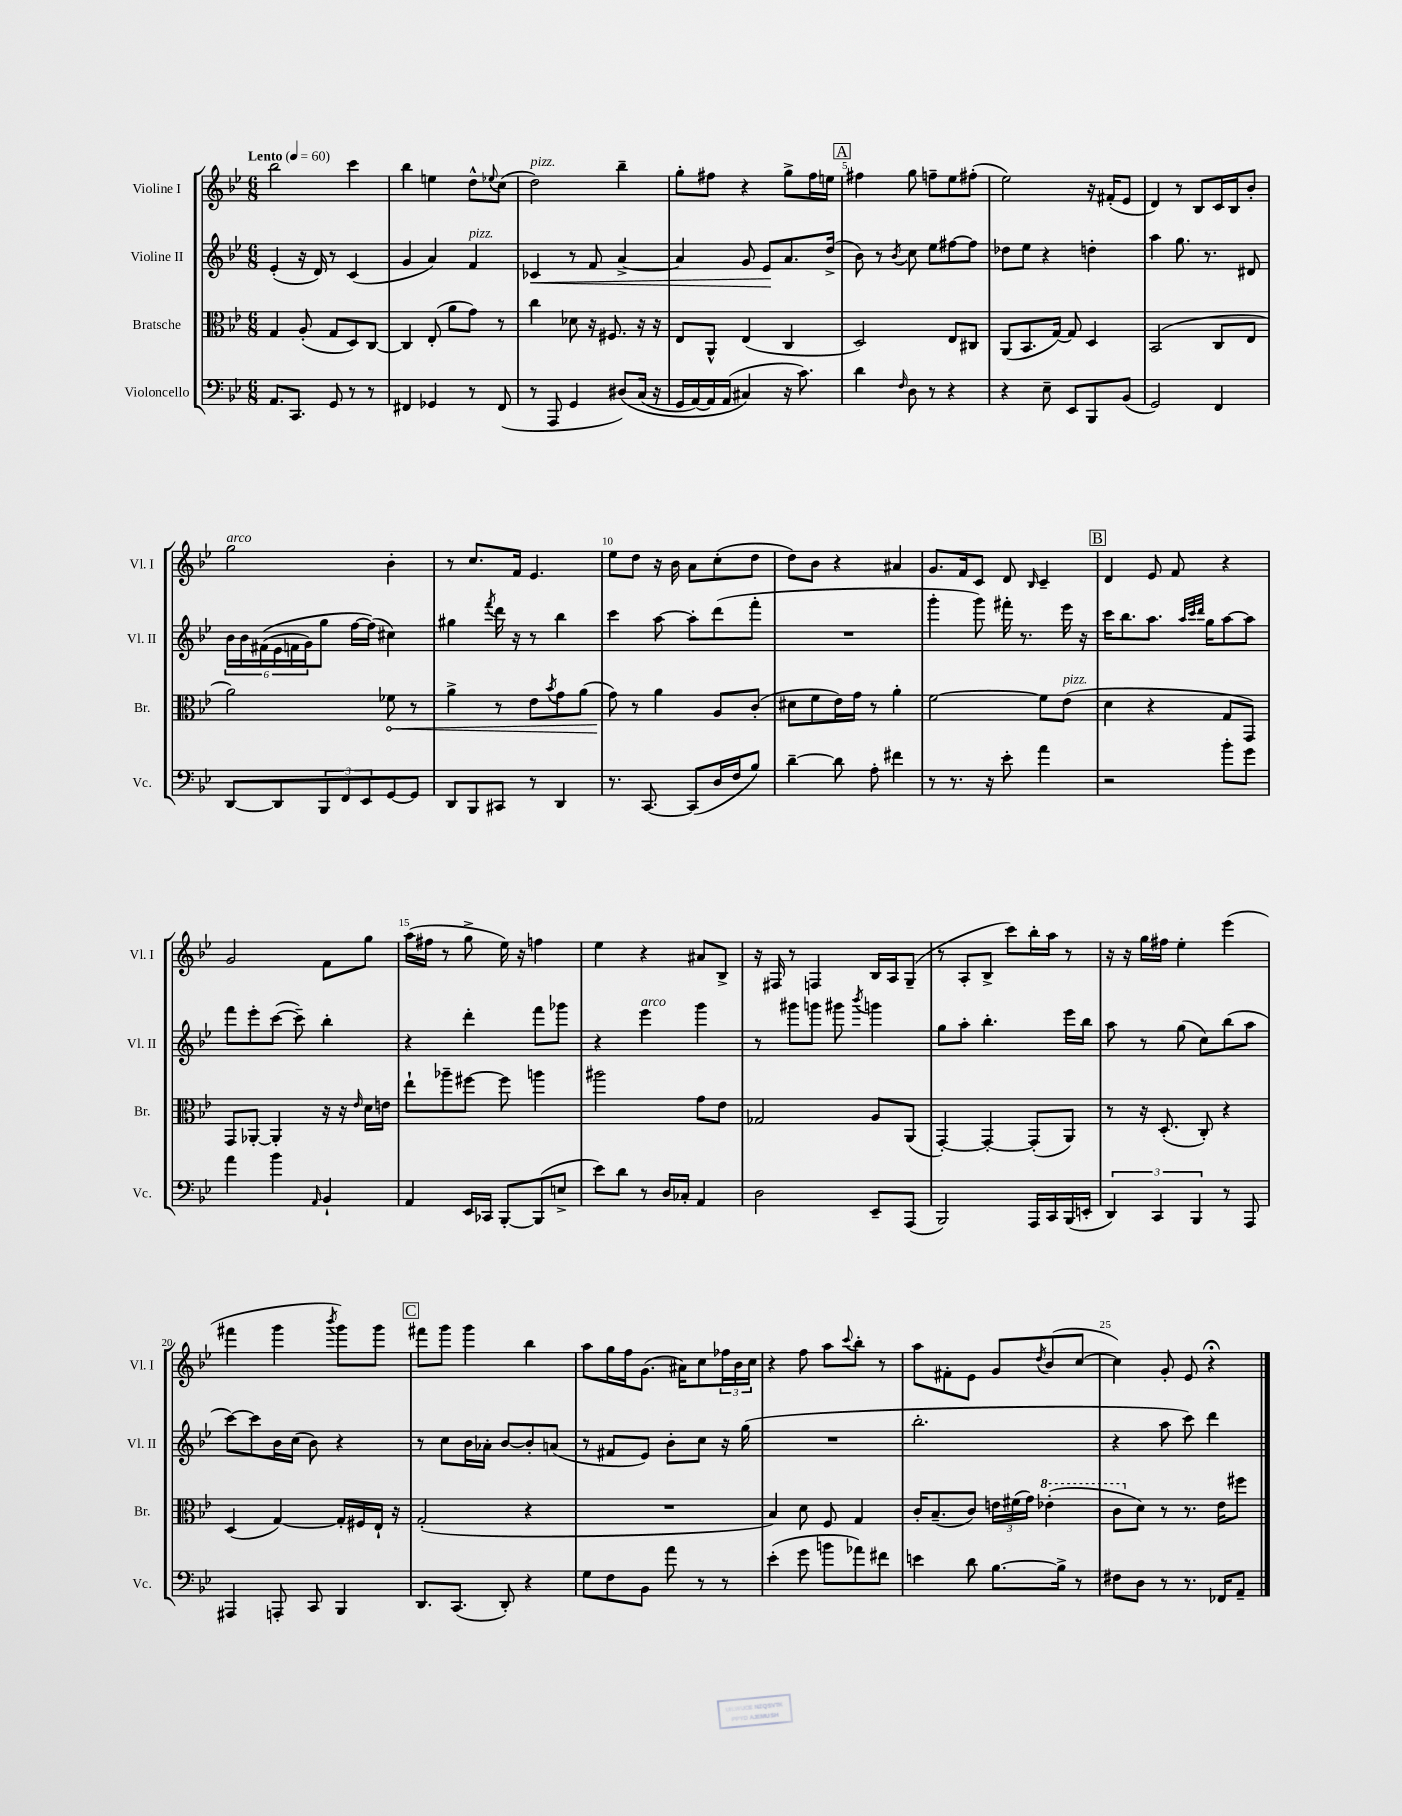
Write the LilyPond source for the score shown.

<<
\new StaffGroup <<
\new Staff = "s0" \with { instrumentName = "Violine I" shortInstrumentName = "Vl. I" } {
    \clef treble \key bes \major \numericTimeSignature \time 6/8 \tempo "Lento" 4 = 60
    bes''2 c'''4 |
    bes''4 e''4 d''8-^ \appoggiatura { ees''8 } c''8( |
    d''2^\markup { \italic "pizz." }) bes''4-- |
    g''8-. fis''8 r4 g''8-> fis''16 e''16 |
    \mark \markup { \box "A" } fis''4 g''8 f''8-- ees''8 fis''8-.( |
    ees''2) r16 fis'16-.( ees'8 |
    d'4) r8 bes8 c'16 bes16 bes'8-. |
    g''2^\markup { \italic "arco" } bes'4-. |
    r8 c''8. f'16 ees'4. |
    ees''8 d''8 r16 bes'16 a'8 c''8-.( d''8 |
    d''8) bes'8 r4 ais'4 |
    g'8. f'16 c'8 d'8 \grace { bes16 } c'4-- |
    \mark \markup { \box "B" } d'4 ees'8 f'8 r4 |
    g'2 f'8 g''8 |
    a''16( fis''16 r8 g''8-> ees''16) r16 f''4 |
    ees''4 r4 ais'8 bes8-> |
    r16 fis16 r8 f4 bes16 a16 g8--( |
    r8 a8-. bes8-> c'''8) bes''16-. a''16 r8 |
    r16 r16 g''16 fis''16 ees''4-. ees'''4( |
    fis'''4 g'''4 \acciaccatura { bes'''8 } g'''8) g'''8 |
    \mark \markup { \box "C" } fis'''8 g'''8 g'''4 bes''4 |
    a''8 g''16 f''16 g'8.( ais'16) c''8 \tuplet 3/2 { fes''16 bes'16 c''16 } |
    r4 f''8 a''8 \appoggiatura { c'''8 } bes''8-. r8 |
    a''8 fis'8-. ees'8 g'8 \acciaccatura { d''8 } bes'8( c''8~ |
    c''4) g'8-. ees'8 r4\fermata \bar "|." |
}
\new Staff = "s1" \with { instrumentName = "Violine II" shortInstrumentName = "Vl. II" } {
    \clef treble \key bes \major \numericTimeSignature \time 6/8
    ees'4-.( r16 d'16) r8 c'4( |
    g'4 a'4) f'4^\markup { \italic "pizz." } |
    ces'4\< r8 f'8 a'4~-> |
    a'4 g'8 ees'8\! a'8. d''16->( |
    \mark \markup { \box "A" } bes'8) r8 \acciaccatura { bes'8 } c''8 ees''8 fis''8~ fis''8 |
    des''8 ees''8 r4 d''4-. |
    a''4 g''8. r8. dis'8 |
    \tuplet 6/4 { bes'16 bes'16 fis'16(\( ees'16 f'16 g'16) } g''8 f''16~ f''16(\) cis''4) |
    gis''4 \acciaccatura { f'''8 } d'''16 r16 r8 bes''4 |
    c'''4 a''8~ a''8-. d'''8( f'''8-. |
    R2. |
    g'''4-. g'''8) fis'''16-. r8. ees'''16 r16 |
    \mark \markup { \box "B" } c'''16 bes''8. a''8. \grace { a''32 c'''32 d'''32 } g''16 a''8~ a''8 |
    f'''8 ees'''8-. c'''8~( c'''8--) bes''4-. |
    r4 d'''4-. f'''8 ges'''8 |
    r4 ees'''4^\markup { \italic "arco" } g'''4 |
    r8 gis'''8 g'''8 gis'''8 \acciaccatura { bes'''8 } g'''4 |
    g''8 a''8-. bes''4.-. ees'''16 bes''16 |
    a''8 r8 g''8( c''8) bes''8( a''8 |
    c'''8~) c'''8 bes'16 c''16( bes'8) r4 |
    \mark \markup { \box "C" } r8 c''8 bes'16 aes'16-. bes'8~ bes'8-. a'8( |
    r8 fis'8 ees'8) bes'8-. c''8 r16 g''16( |
    R2. |
    bes''2.-. |
    r4 a''8 c'''8) d'''4 \bar "|." |
}
\new Staff = "s2" \with { instrumentName = "Bratsche" shortInstrumentName = "Br." } {
    \clef alto \key bes \major \numericTimeSignature \time 6/8
    g4 a8-.( g8 d8) c8~ |
    c4 ees8-.( a'8 g'8) r8 |
    c''4 des'8 r16 fis8. r16 r16 |
    ees8 a,8-^ ees4( c4 |
    \mark \markup { \box "A" } d2) ees8 cis8 |
    a,8( bes,8. g16~) g8 d4 |
    bes,2( c8 ees8 |
    a'2) \once \override Hairpin.circled-tip = ##t fes'8\< r8 |
    a'4-> r8 ees'8 \acciaccatura { bes'8 } g'8 a'8( |
    g'8\!) r8 a'4 a8 c'8-.( |
    dis'8 f'8 ees'16) g'16 r8 a'4-. |
    f'2~ f'8 ees'8^\markup { \italic "pizz." }( |
    \mark \markup { \box "B" } d'4 r4 g8 g,8) |
    g,8 aes,8~-. aes,4-. r16 r16 \grace { ees'16 } d'16 e'16 |
    ees''8-! aes''8-- fis''8~ fis''8 a''4 |
    ais''2 g'8 ees'8 |
    ges2 a8 a,8( |
    g,4~-.) g,4~-. g,8-.( a,8) |
    r8 r16 d8.-.( c8-.) r4 |
    d4( g4~) g16-. fis16 ees16-! r16 |
    \mark \markup { \box "C" } g2-.( r4 |
    R2. |
    bes4) d'8 f8 g4 |
    c'16-. bes8.--( c'8) \tuplet 3/2 { e'16 fis'16( g'16) } \ottava #1 ees''!4-.( |
    c''8 \ottava #0 d'8) r8 r8. ees'16 fis''8 \bar "|." |
}
\new Staff = "s3" \with { instrumentName = "Violoncello" shortInstrumentName = "Vc." } {
    \clef bass \key bes \major \numericTimeSignature \time 6/8
    a,8. c,8. g,8 r8 r8 |
    fis,4 ges,4 r8 fis,8( |
    r8 a,,8 g,4 dis8)\( c16( r16 |
    g,16 a,16~) a,16 a,16( cis4\) r16 c'8.) |
    \mark \markup { \box "A" } d'4 \grace { f16 } d8 r8 r4 |
    r4 ees8-- ees,8 bes,,8 bes,8( |
    g,2) f,4 |
    d,8~ d,8 \tuplet 3/2 { bes,,8 f,8 ees,8 } g,8~ g,8 |
    d,8 bes,,8 cis,8 r8 d,4 |
    r8. c,8.~ c,8( d16 f16 bes8) |
    d'4~-- d'8 a8-. fis'4 |
    r8 r8. r16 ees'8-. a'4 |
    \mark \markup { \box "B" } r2 bes'8-. g'8 |
    a'4 bes'4 \grace { a,16 } bes,4-! |
    a,4 ees,16 ces,16 bes,,8~-. bes,,8( e8-> |
    ees'8) d'8 r8 d16 ces16-. a,4 |
    d2 ees,8-- a,,8( |
    bes,,2) a,,16 c,16 bes,,16( e,16-. |
    \tuplet 3/2 { d,4) c,4 bes,,4 } r8 a,,8 |
    ais,,4 a,,8-. c,8 bes,,4 |
    \mark \markup { \box "C" } d,8. c,8.( d,8-.) r4 |
    g8 f8 bes,8 a'8 r8 r8 |
    ees'4-.( g'8 b'8 aes'8) fis'8 |
    e'4 d'8 bes8.~ bes16-> r8 |
    fis8 d8 r8 r8. fes,16 a,8-- \bar "|." |
}
>>
>>
\layout { \context { \Score \override BarNumber.break-visibility = ##(#f #t #t) barNumberVisibility = #(every-nth-bar-number-visible 5) } }
